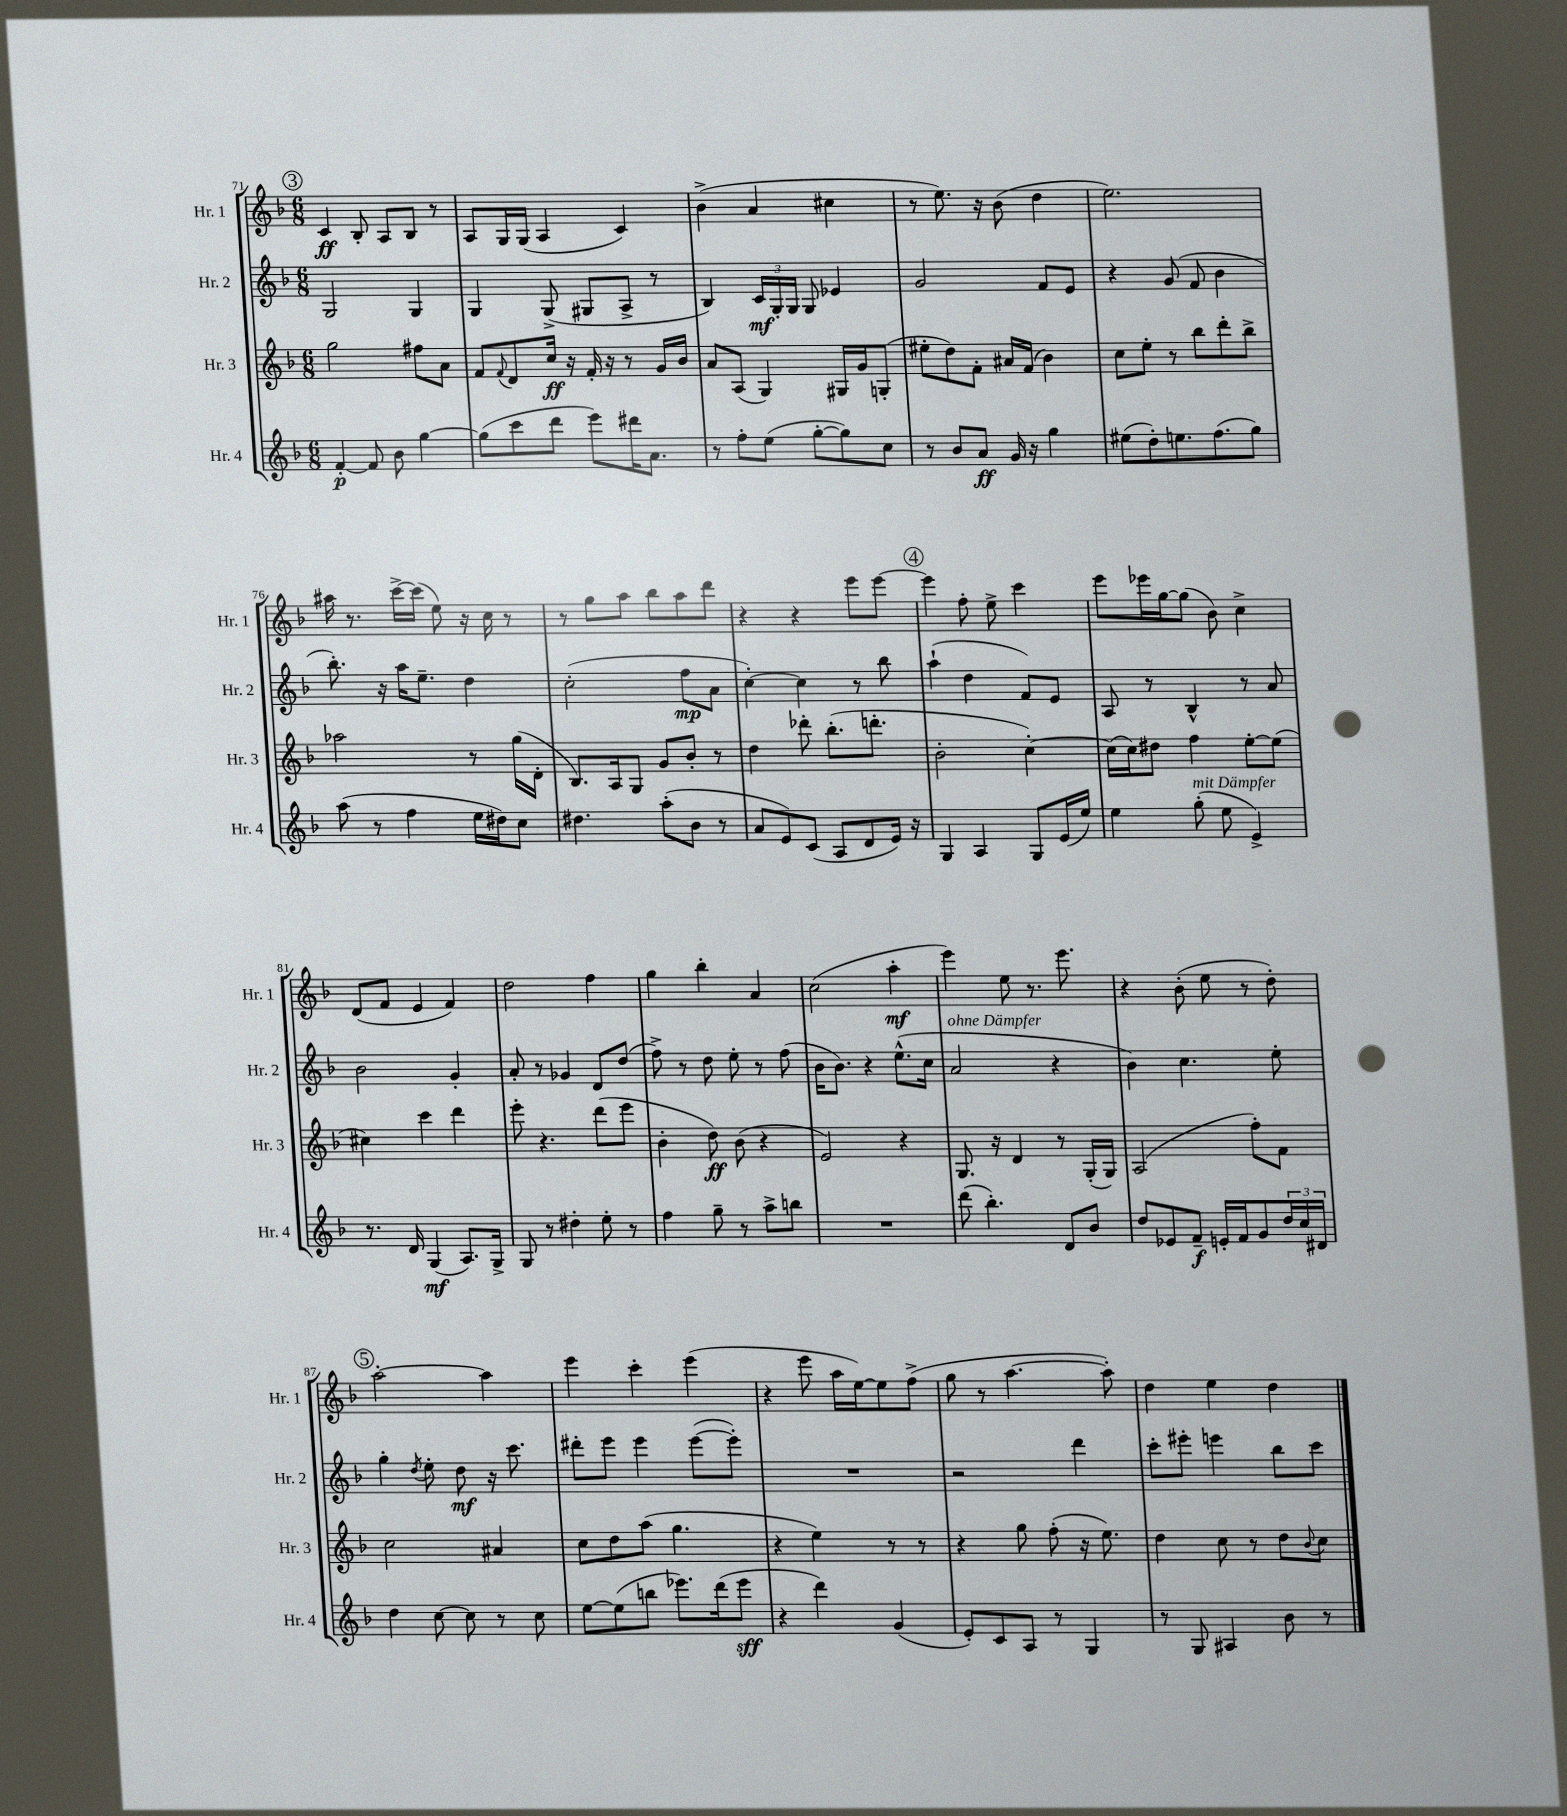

**kern	**dynam	**kern	**dynam	**kern	**dynam	**kern	**dynam
*part4	*part4	*part3	*part3	*part2	*part2	*part1	*part1
*staff4	*staff4	*staff3	*staff3	*staff2	*staff2	*staff1	*staff1
*I"Hr. 4	*	*I"Hr. 3	*	*I"Hr. 2	*	*I"Hr. 1	*
*I'Hr. 4	*	*I'Hr. 3	*	*I'Hr. 2	*	*I'Hr. 1	*
*clefG2	*	*clefG2	*	*clefG2	*	*clefG2	*
*k[b-]	*	*k[b-]	*	*k[b-]	*	*k[b-]	*
*M6/8	*	*M6/8	*	*M6/8	*	*M6/8	*
!!LO:REH:place=s1:t=3
=71	=71	=71	=71	=71	=71	=71	=71
[4f'/	p	2gg\	.	2G/	.	4c/	ff
8f/]	.	.	.	.	.	8B-'/	.
8b-\	.	.	.	.	.	8A/L	.
[4gg\	.	8ff#X\L	.	4G/	.	8B-/J	.
.	.	8a\J	.	.	.	8r	.
=72	=72	=72	=72	=72	=72	=72	=72
(8gg\L]	.	8f/L	.	4G/	.	8A/L	.
.	.	8qqf/	.	.	.	.	.
8ccc\	.	8d/	.	.	.	16G/L	.
.	.	.	.	.	.	(16G/JJ	.
8ddd\J	.	16cc/Jk	ff	(8G^/	.	4A/	.
.	.	16r	.	.	.	.	.
8eee\L)	.	16f'/	.	8G#X/L	.	.	.
.	.	16r	.	.	.	.	.
16ddd#X\K	.	8r	.	8A^/J	.	4c/)	.
8.a\J	.	.	.	.	.	.	.
.	.	16g/LL	.	8r	.	.	.
.	.	16b-/JJ	.	.	.	.	.
=73	=73	=73	=73	=73	=73	=73	=73
8r	.	8a/L	.	4B-/)	.	(4b-^\	.
8ff'\L	.	(8A/J	.	.	.	.	.
(8ee\J	.	4G/)	.	24c/LL	mf	4a/	.
.	.	.	.	24G'/	.	.	.
.	.	.	.	24G/JJ	.	.	.
[8gg'\L	.	.	.	8G/	.	.	.
8gg\])	.	16G#X/LL	.	4e-X/	.	4cc#X\	.
.	.	16g/J	.	.	.	.	.
8cc\J	.	(8Gn'/J	.	.	.	.	.
=74	=74	=74	=74	=74	=74	=74	=74
8r	.	8ee#X'\L	.	2g/	.	8r	.
8b-/L	.	8dd\)	.	.	.	8.ee\)	.
8a/J	ff	8f'\J	.	.	.	.	.
.	.	.	.	.	.	16r	.
16g/	.	16a#X/LL	.	.	.	(8b-\	.
16r	.	(16f/JJ	.	.	.	.	.
4gg\	.	4b-\)	.	8f/L	.	4dd\	.
.	.	.	.	8e/J	.	.	.
=75	=75	=75	=75	=75	=75	=75	=75
(8ee#X\L	.	8cc\L	.	4r	.	2.ee\)	.
8dd'\)	.	8ee'\J	.	.	.	.	.
8.een\	.	8r	.	(8g/	.	.	.
.	.	8bb-\L	.	8f/	.	.	.
(8.ff\	.	.	.	.	.	.	.
.	.	8ddd'\	.	4b-\	.	.	.
8gg\J)	.	8bb-^\J	.	.	.	.	.
!!LO:LB:g=z
=76	=76	=76	=76	=76	=76	=76	=76
(8aa\	.	2aa-X\	.	8.bb-'\)	.	16aa#X\	.
.	.	.	.	.	.	8.r	.
8r	.	.	.	.	.	.	.
.	.	.	.	16r	.	.	.
4ff\	.	.	.	16aa\KL	.	[16ccc^\LL	.
.	.	.	.	8.ee~\J	.	(16ccc\JJ]	.
.	.	.	.	.	.	8ee\)	.
16ee\LL	.	8r	.	4dd\	.	16r	.
16dd#X\J)	.	.	.	.	.	16cc\	.
8cc\J	.	(16gg\LL	.	.	.	8r	.
.	.	16d'\JJ	.	.	.	.	.
=77	=77	=77	=77	=77	=77	=77	=77
4.dd#X\	.	8.B-/L)	.	(2cc'\	.	8r	.
.	.	.	.	.	.	8gg\L	.
.	.	16A/k	.	.	.	.	.
.	.	8G/J	.	.	.	8aa\J	.
(8aa'\L	.	8g/L	.	.	.	8bb-\L	.
8b-\J	.	8b-'/J	.	8ff\L	mp	8aa\	.
8r	.	8r	.	8a\J	.	8ddd\J	.
=78	=78	=78	=78	=78	=78	=78	=78
8a/L	.	4dd\	.	[4cc'\)	.	4r	.
8e/)	.	.	.	.	.	.	.
(8c/J	.	8ddd-X'\	.	4cc\]	.	4r	.
8A/L	.	(8.bb-'\L	.	.	.	.	.
8d/	.	.	.	8r	.	8eee\L	.
.	.	8.dddn'\J	.	.	.	.	.
16e/Jk)	.	.	.	8bb-\	.	[8eee\J	.
16r	.	.	.	.	.	.	.
!!LO:REH:place=s1:t=4
=79	=79	=79	=79	=79	=79	=79	=79
4G/	.	2b-'\	.	(4aa`\	.	4eee\]	.
4A/	.	.	.	4dd\	.	8ff'\	.
.	.	.	.	.	.	8ee^\	.
8G/L	.	[4cc'\)	.	8f/L)	.	4ccc\	.
(16e/L	.	.	.	8e/J	.	.	.
16ee/JJ)	.	.	.	.	.	.	.
=80	=80	=80	=80	=80	=80	=80	=80
4ee\	.	(16cc\LL]	.	8A/	.	8eee\L	.
.	.	16cc\J)	.	.	.	.	.
.	.	8dd#X\J	.	8r	.	16eee-X\L	.
.	.	.	.	.	.	[16gg\J	.
!LO:TX:a:i:t=mit Dämpfer	!	!	!	!	!	!	!
(8gg'\	.	4ff\	.	4B-^^/	.	(8gg\J]	.
8ee\	.	.	.	.	.	8b-\)	.
4e^/)	.	[8ee'\L	.	8r	.	4cc^\	.
.	.	(8ee\J]	.	8a/	.	.	.
!!LO:LB:g=z
=81	=81	=81	=81	=81	=81	=81	=81
8.r	.	4cc#X\)	.	2b-\	.	(8d/L	.
.	.	.	.	.	.	8f/J	.
16d/	.	.	.	.	.	.	.
(4G/	mf	4ccc\	.	.	.	4e/	.
8.A/L)	.	4ddd\	.	4g'/	.	4f/)	.
16G^/Jk	.	.	.	.	.	.	.
=82	=82	=82	=82	=82	=82	=82	=82
8G/	.	8eee'\	.	8a'/	.	2dd\	.
8r	.	4.r	.	8r	.	.	.
4dd#X'\	.	.	.	4g-X/	.	.	.
8ee'\	.	(8ddd\L	.	8d/L	.	4ff\	.
8r	.	8eee\J	.	(8dd/J	.	.	.
=83	=83	=83	=83	=83	=83	=83	=83
4ff\	.	4b-'\	.	8ff^\)	.	4gg\	.
.	.	.	.	8r	.	.	.
8gg~\	.	8dd\)	ff	8dd\	.	4bb-'\	.
8r	.	(8b-\	.	8ee'\	.	.	.
8aa^\L	.	4r	.	8r	.	4a/	.
8bbn\J	.	.	.	(8ff\	.	.	.
=84	=84	=84	=84	=84	=84	=84	=84
2.r	.	2e/)	.	16b-\KL	.	(2cc\	.
.	.	.	.	8.b-\J)	.	.	.
.	.	.	.	4r	.	.	.
.	.	4r	.	(8.ee^^\L	.	4aa'\	mf
.	.	.	.	16cc\Jk	.	.	.
=85	=85	=85	=85	=85	=85	=85	=85
!	!	!	!	!LO:TX:a:i:t=ohne Dämpfer	!	!	!
(8ddd\	.	8.G/	.	2a/	.	4eee\)	.
4.bb-'\)	.	.	.	.	.	.	.
.	.	16r	.	.	.	.	.
.	.	4d/	.	.	.	8ee\	.
.	.	.	.	.	.	8.r	.
8d/L	.	8r	.	4r	.	.	.
.	.	.	.	.	.	8.eee\	.
8b-/J	.	(16G'/LL	.	.	.	.	.
.	.	16G/JJ)	.	.	.	.	.
=86	=86	=86	=86	=86	=86	=86	=86
8dd/L	.	(2A/	.	4b-\)	.	4r	.
8e-X/	.	.	.	.	.	.	.
8f~/J	f	.	.	4.cc\	.	(8b-'\	.
16en'/LL	.	.	.	.	.	8ee\	.
16f/J	.	.	.	.	.	.	.
8g/	.	8ff'\L)	.	.	.	8r	.
24dd/L	.	8f\J	.	8ee'\	.	8dd'\)	.
24cc/	.	.	.	.	.	.	.
24d#X/JJ	.	.	.	.	.	.	.
!!LO:LB:g=z
!!LO:REH:place=s1:t=5
=87	=87	=87	=87	=87	=87	=87	=87
4dd\	.	2cc\	.	4gg'\	.	[2aa'\	.
.	.	.	.	8qdd/	.	.	.
[8cc\	.	.	.	8ee'\	.	.	.
8cc\]	.	.	.	8dd\	mf	.	.
8r	.	4a#X/	.	16r	.	4aa\]	.
.	.	.	.	8.ccc\	.	.	.
8cc\	.	.	.	.	.	.	.
=88	=88	=88	=88	=88	=88	=88	=88
[8ee\L	.	8cc\L	.	8ddd#X'\L	.	4eee\	.
(8ee\]	.	8dd\	.	8eee\J	.	.	.
8bbn\J	.	(8aa\J	.	4eee\	.	4ccc'\	.
8.eee-X\L)	.	4.gg\	.	.	.	.	.
.	.	.	.	([8eee\L	.	(4eee\	.
(16ddd\k	.	.	.	.	.	.	.
8eee-\J	sff	.	.	8eee'\J])	.	.	.
=89	=89	=89	=89	=89	=89	=89	=89
4r	.	4r	.	2.r	.	4r	.
4ddd\)	.	4ee\)	.	.	.	8eee\	.
.	.	.	.	.	.	16aa\LL	.
.	.	.	.	.	.	[16ee\J)	.
(4g/	.	8r	.	.	.	8ee\]	.
.	.	8r	.	.	.	(8ff^\J	.
=90	=90	=90	=90	=90	=90	=90	=90
8e'/L)	.	4r	.	2r	.	8gg\	.
8c/	.	.	.	.	.	8r	.
8A/J	.	8gg\	.	.	.	[4.aa\	.
8r	.	(8ff'\	.	.	.	.	.
4G/	.	16r	.	4ddd\	.	.	.
.	.	8.ee\)	.	.	.	.	.
.	.	.	.	.	.	8aa'\])	.
=91	=91	=91	=91	=91	=91	=91	=91
8r	.	4dd\	.	8ccc'\L	.	4dd\	.
8G/	.	.	.	8eee#X'\J	.	.	.
4A#X/	.	8cc\	.	4eeen\	.	4ee\	.
.	.	8r	.	.	.	.	.
8b-\	.	8dd\L	.	8bb-\L	.	4dd\	.
.	.	8qqb-/	.	.	.	.	.
8r	.	8cc\J	.	8ccc\J	.	.	.
==	==	==	==	==	==	==	==
*-	*-	*-	*-	*-	*-	*-	*-
